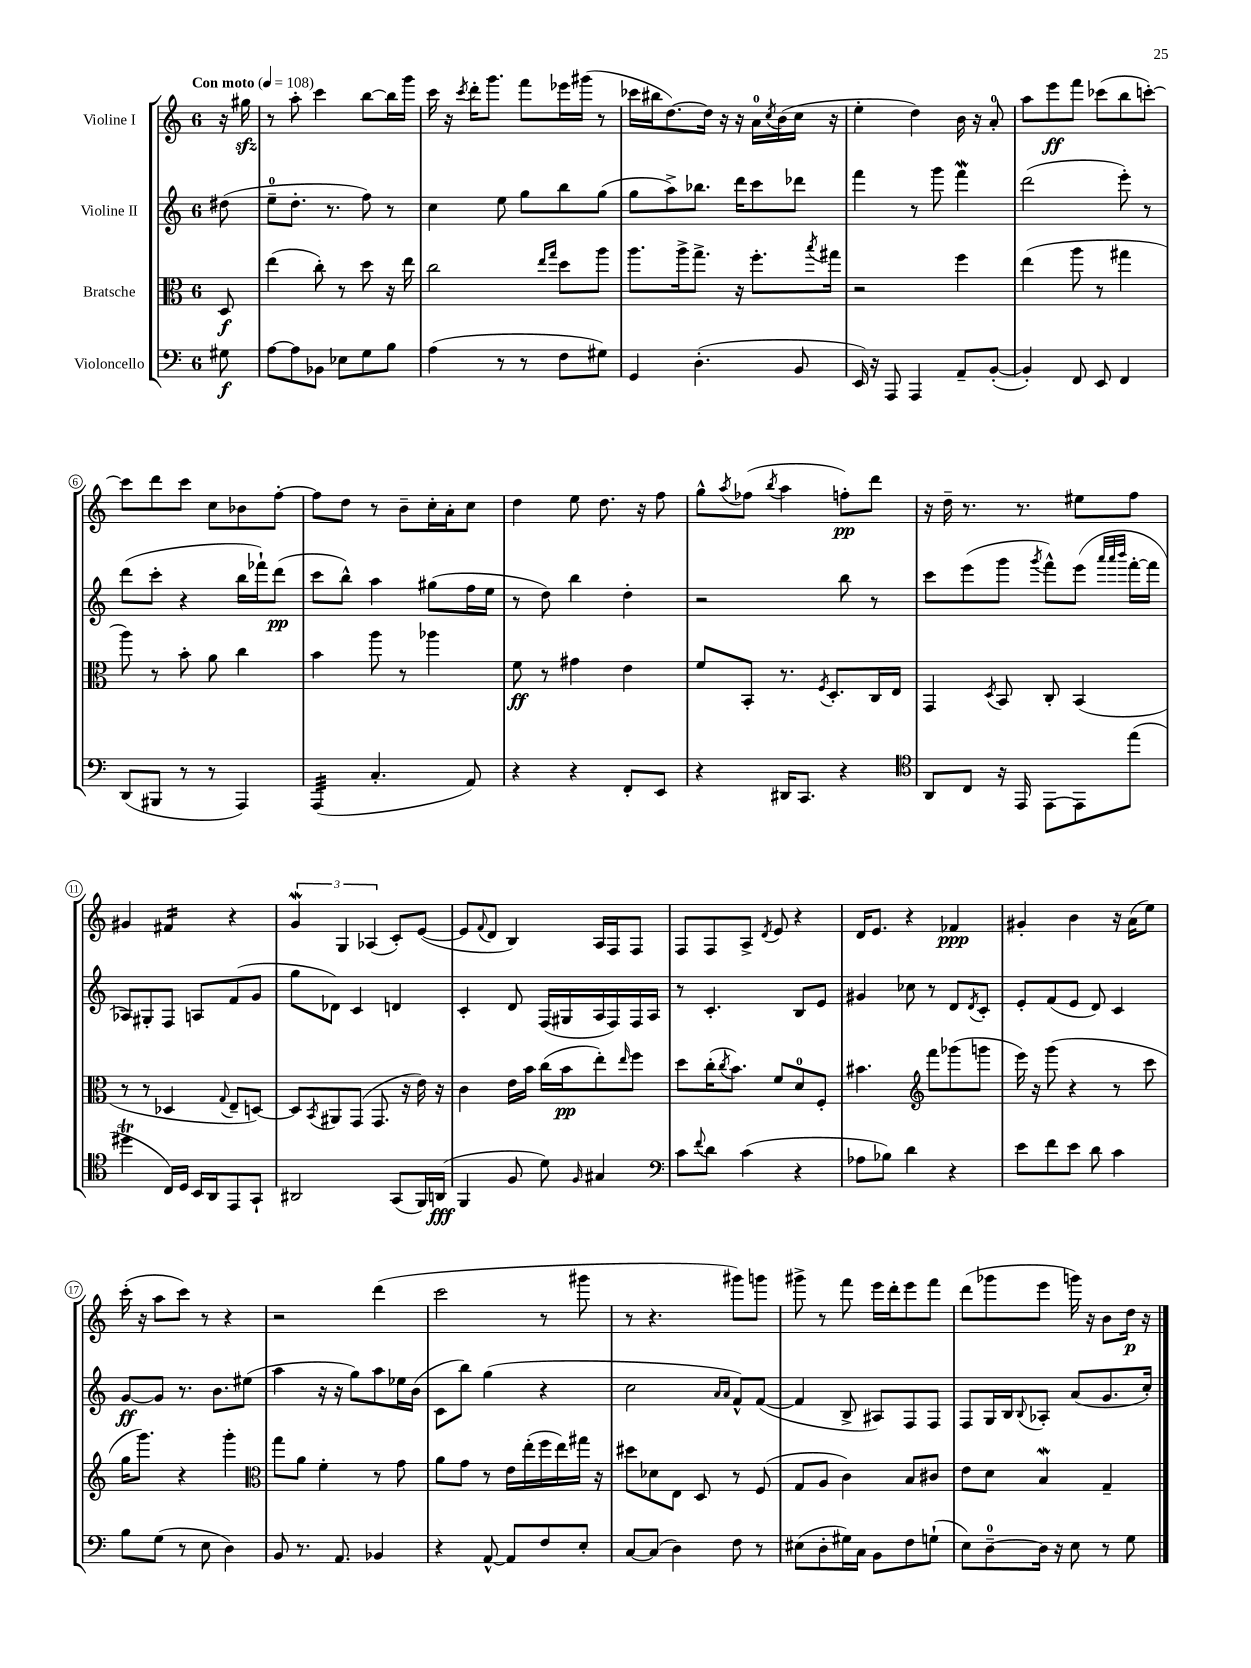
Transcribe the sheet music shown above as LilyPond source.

<<
\new StaffGroup <<
\new Staff = "s0" \with { instrumentName = "Violine I" } {
    \clef treble \key c \major \once \override Staff.TimeSignature.style = #'single-digit \time 6/8 \partial 8 \tempo "Con moto" 4 = 108
    r16 gis''16\sfz |
    r8 a''8-. c'''4 b''8~ b''16 g'''16 |
    c'''16 r16 \acciaccatura { c'''8 } d'''16-. g'''8. f'''8 ees'''16 gis'''16( r8 |
    ces'''16 bis''16 d''8.~) d''16 r16 r16 a'16-0 \acciaccatura { c''8 } b'16( c''16 r16 |
    e''4-. d''4) b'16 r16 a'8-0-. |
    a''8 e'''8\ff f'''8 ces'''8( b''8 c'''8~-.) |
    c'''8 d'''8 c'''8 c''8 bes'8 f''8~-. |
    f''8 d''8 r8 b'8-- c''16-. a'16-. c''8 |
    d''4 e''8 d''8. r16 f''8 |
    g''8-^ \acciaccatura { a''8 } fes''8( \acciaccatura { b''8 } a''4 f''8-.\pp) d'''8 |
    r16 d''16-- r8. r8. eis''8 f''8 |
    gis'4 fis'4:16 r4 |
    \tuplet 3/2 { g'4\mordent g4 aes4( } c'8-.) e'8~( |
    e'8 \appoggiatura { f'8 } d'8 b4) a16 f16 f8 |
    f8 f8 a8-> \acciaccatura { d'8 } e'8 r4 |
    d'16 e'8. r4 fes'4\ppp |
    gis'4-. b'4 r16 a'16( e''8) |
    c'''16-.( r16 a''8 c'''8) r8 r4 |
    r2 d'''4( |
    c'''2 r8 gis'''8 |
    r8 r4. gis'''8) g'''8 |
    gis'''8-> r8 f'''8 e'''16 d'''16-. e'''8 f'''8 |
    d'''8( ges'''8 e'''8 g'''16) r16 b'8 d''16\p r16 \bar "|." |
}
\new Staff = "s1" \with { instrumentName = "Violine II" } {
    \clef treble \key c \major \once \override Staff.TimeSignature.style = #'single-digit \time 6/8 \partial 8
    dis''8( |
    e''8-0-- d''8.-. r8. f''8) r8 |
    c''4 e''8 g''8 b''8 g''8( |
    g''8 a''8->) bes''8. d'''16 c'''8 des'''8 |
    f'''4 r8 g'''8 f'''4\mordent |
    d'''2( e'''8-.) r8 |
    d'''8( c'''8-. r4 b''16 fes'''16-!) d'''8\pp( |
    c'''8 b''8-^) a''4 gis''8( f''16 e''16 |
    r8 d''8) b''4 d''4-. |
    r2 b''8 r8 |
    c'''8 e'''8( g'''8 \acciaccatura { g'''8 } f'''8-^) e'''8( \grace { a'''32 a'''32 b'''32 } f'''16~-. f'''16 |
    aes8) gis8-. f8 a8 f'8( g'8 |
    g''8 des'8) c'4 d'4 |
    c'4-. d'8 f16( gis16 a16 f16) f16 a16 |
    r8 c'4.-. b8 e'8 |
    gis'4 ces''8 r8 d'8 \acciaccatura { d'8 } c'8-. |
    e'8-. f'8( e'8 d'8) c'4 |
    g'8~\ff g'8 r8. b'8. eis''8( |
    a''4 r16 r16 g''8) a''8 ees''16 b'16( |
    c'8 b''8) g''4( r4 |
    c''2 \grace { a'16 a'16 } f'8-^) f'8~( |
    f'4 b8-> ais8) f8 f8 |
    f8 g16 b16 \appoggiatura { b8 } aes8-. a'8( g'8. c''16-.) \bar "|." |
}
\new Staff = "s2" \with { instrumentName = "Bratsche" } {
    \clef alto \key c \major \once \override Staff.TimeSignature.style = #'single-digit \time 6/8 \partial 8
    d8\f |
    e''4( c''8-.) r8 d''8 r16 e''16 |
    c''2 \grace { e''16 g''16 } d''8 a''8 |
    a''8. a''16-> g''8.-> r16 f''8.-. \acciaccatura { b''8 } gis''16 |
    r2 f''4 |
    e''4( a''8 r8 gis''4 |
    a''8) r8 b'8-. a'8 c''4 |
    b'4 a''8 r8 aes''4 |
    f'8\ff r8 gis'4 e'4 |
    f'8 b,8-. r8. \acciaccatura { f8 } d8.-. c16 e16 |
    g,4 \acciaccatura { d8 } b,8 c8-. b,4( |
    r8 r8 des4 \appoggiatura { g8 } e8-- d8~) |
    d8 \acciaccatura { b,8 } ais,8 g,8( g,8. r16 e'16) r16 |
    c'4 e'16 b'16 c''16( b'16\pp e''8-.) \grace { e''16 } f''8 |
    d''8 c''16-.( \acciaccatura { c''8 } b'8.) f'8 d'8-0 f8-. |
    bis'4. \clef treble f'''8 ges'''8( g'''8 |
    e'''16) r16 g'''8( r4 r8 c'''8 |
    g''16 g'''8.) r4 g'''4-. |
    \clef alto g''8 a'8 f'4-. r8 g'8 |
    a'8 g'8 r8 e'16 e''16-.( f''16 e''16) gis''16 r16 |
    dis''8 des'8 e8 d8 r8 f8( |
    g8 a8 c'4) b8 cis'8 |
    e'8 d'8 b4\mordent g4-- \bar "|." |
}
\new Staff = "s3" \with { instrumentName = "Violoncello" } {
    \clef bass \key c \major \once \override Staff.TimeSignature.style = #'single-digit \time 6/8 \partial 8
    gis8\f |
    a8~ a8 bes,8 ees8 g8 b8 |
    a4( r8 r8 f8 gis8) |
    g,4 d4.-.( b,8 |
    e,16) r16 a,,8 a,,4 a,8-- b,8~-.( |
    b,4-.) f,8 e,8 f,4 |
    d,8( bis,,8 r8 r8 a,,4) |
    a,,4:32( c4.-. a,8) |
    r4 r4 f,8-. e,8 |
    r4 dis,16 c,8. r4 |
    \clef tenor a,8 c8 r16 e,16 e,8~ e,8 e''8( |
    dis''4\trill c16) d16 b,16 a,16 e,8 g,8-! |
    ais,2 g,8( f,16) a,16\fff( |
    f,4 f8 d'8) \grace { f16 } gis4 |
    \clef bass c'8 \appoggiatura { f'8 } d'8 c'4( r4 |
    aes8 bes8) d'4 r4 |
    e'8 f'8 e'8 d'8 c'4 |
    b8 g8( r8 e8 d4) |
    b,8 r8. a,8. bes,4 |
    r4 a,8~-^ a,8 f8 e8-. |
    c8~ c8( d4) f8 r8 |
    eis8( d8-. gis16) c16 b,8 f8 g8-!( |
    e8) d8-0~-- d16 r16 e8 r8 g8 \bar "|." |
}
>>
>>
\layout { \context { \Score \override BarNumber.stencil = #(make-stencil-circler 0.1 0.3 ly:text-interface::print) } }
